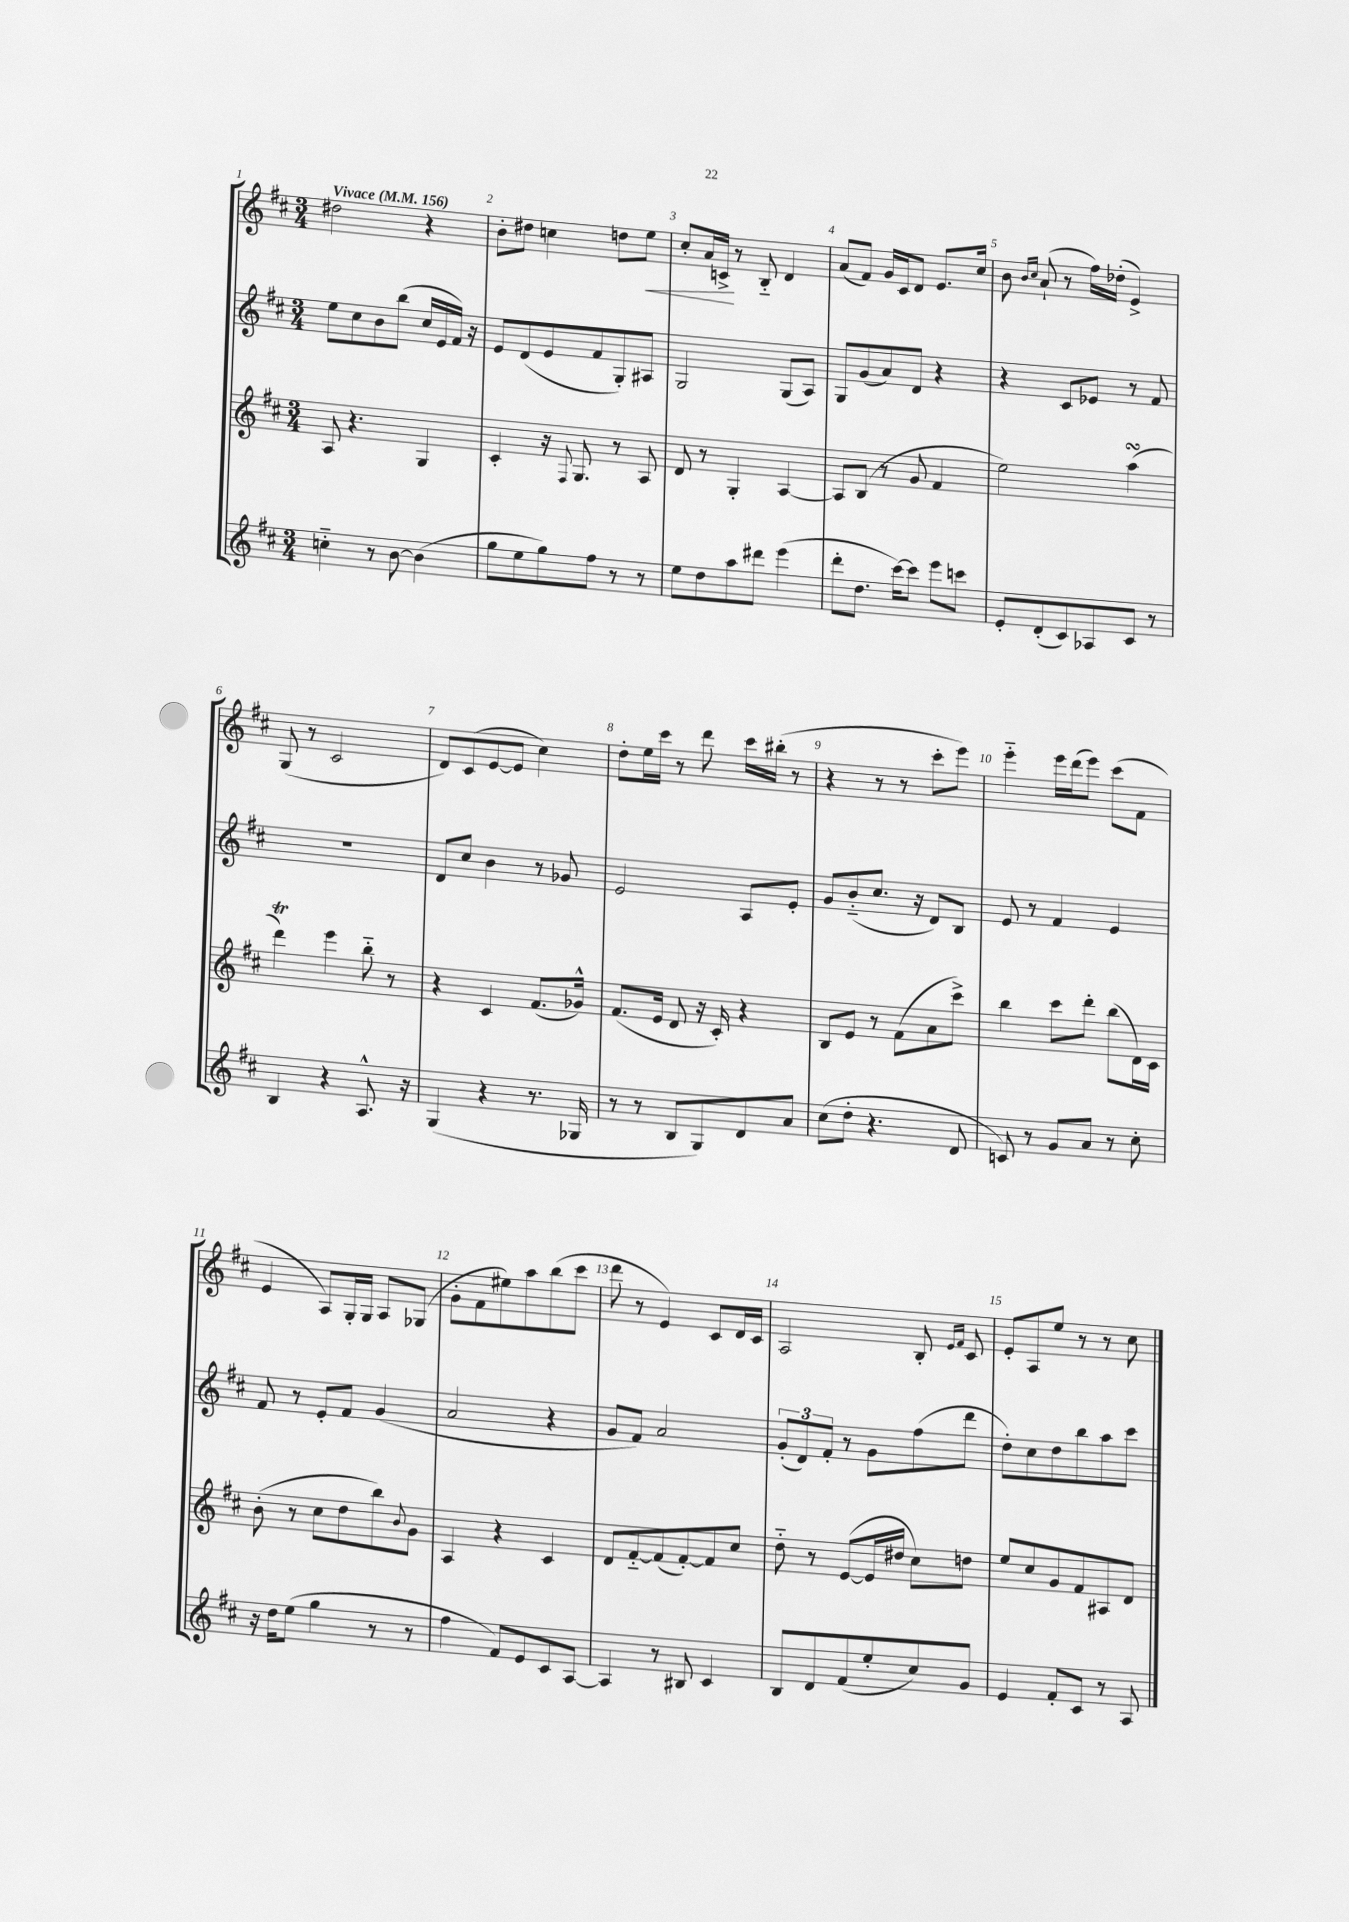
<<
\new StaffGroup <<
\new Staff = "s0" {
    \clef treble \key d \major \numericTimeSignature \time 3/4 \tempo "Vivace" 4 = 156
    dis''2 r4 |
    b'8-. dis''8 c''4 d''8 e''8\< |
    cis''8-. a'16 c'16->\! r8 b8-_ d'4 |
    a'8( fis'8) g'16 cis'16 d'8 e'8. cis''16 |
    b'8 \grace { b'16 cis''16 } a'8-!( r8 fis''16) des''16-.( e'4->) |
    g8( r8 cis'2 |
    d'8) cis'8( e'8~ e'8 cis''4) |
    d''8-. e''16 cis'''16 r8 d'''8 cis'''16 bis''16-.( r8 |
    r4 r8 r8 cis'''8-. e'''8) |
    e'''4-_ e'''16 d'''16( e'''8) cis'''8( fis'8 |
    e'4 a8) g16-. g16 a8 ges8( |
    g'8-. fis'8 eis''8) a''8 b''8( cis'''8 |
    d'''8 r8 e'4) cis'8 d'16 cis'16 |
    a2 b8-. \grace { e'16 fis'16 } cis'8 |
    e'8-. a8 e''8 r8 r8 cis''8 \bar "|." |
}
\new Staff = "s1" {
    \clef treble \key d \major \numericTimeSignature \time 3/4
    e''8 cis''8 b'8 b''8( cis''16 e'16 fis'16) r16 |
    e'8 d'8( e'8 fis'8 g8-.) ais8 |
    g2 g8( a8) |
    g8 g'8( a'8) d'8 r4 |
    r4 cis'8 ees'8 r8 fis'8 |
    R2. |
    d'8 cis''8 b'4 r8 ges'8 |
    e'2 a8 e'8-. |
    g'8 b'8-_( cis''8. r16 d'8) b8 |
    e'8 r8 fis'4 e'4 |
    fis'8 r8 e'8-. fis'8 g'4( |
    a'2 r4 |
    g'8 fis'8) a'2 |
    \tuplet 3/2 { g'8-.( d'8) fis'8-. } r8 g'8 fis''8( d'''8 |
    d''8-.) cis''8 d''8 b''8 a''8 cis'''8 \bar "|." |
}
\new Staff = "s2" {
    \clef treble \key d \major \numericTimeSignature \time 3/4
    a8 r4. g4 |
    cis'4-. r16 \appoggiatura { fis8 } g8. r8 a8 |
    d'8 r8 g4-. a4~ |
    a8 b8( r8 g'8 fis'4 |
    e''2) a''4\turn( |
    d'''4\trill) e'''4 b''8-_ r8 |
    r4 cis'4 fis'8.( ges'16-^) |
    fis'8.( e'16 d'8 r16 cis'16-.) r4 |
    b8 e'8 r8 fis'8( a'8 cis'''8->) |
    b''4 cis'''8 d'''8-. b''8( d'16) cis'16 |
    b'8-.( r8 cis''8 d''8 b''8) \appoggiatura { b'8 } g'8 |
    a4 r4 cis'4 |
    d'8 fis'8~-_ fis'8( fis'8~-.) fis'8 cis''8 |
    d''8-_ r8 e'8~( e'16 dis''16 cis''8) d''8 |
    e''8 cis''8 g'8 fis'8 ais8 d'8 \bar "|." |
}
\new Staff = "s3" {
    \clef treble \key d \major \numericTimeSignature \time 3/4
    c''4-_ r8 b'8~ b'4( |
    g''8 e''8 g''8) fis''8 r8 r8 |
    e''8 d''8 a''8 dis'''8 e'''4( |
    d'''8-. d''8. cis'''16~) cis'''8 e'''8 c'''8 |
    e'8-. d'8-.( cis'8) aes8 cis'8 r8 |
    b4 r4 a8.-^ r16 |
    g4( r4 r8. ges16 |
    r8 r8 b8 g8) d'8 a'8 |
    cis''8( d''8-. r4. d'8 |
    c'8) r8 g'8 a'8 r8 cis''8-. |
    r16 d''16 e''8( g''4 r8 r8 |
    fis''4 fis'8) e'8 cis'8 a8~ |
    a4 r8 bis8 cis'4 |
    b8 d'8 fis'8( e''8-. cis''8) g'8 |
    e'4 fis'8-. cis'8 r8 a8 \bar "|." |
}
>>
>>
\layout { \context { \Score \override BarNumber.break-visibility = ##(#f #t #t) barNumberVisibility = #all-bar-numbers-visible } }
